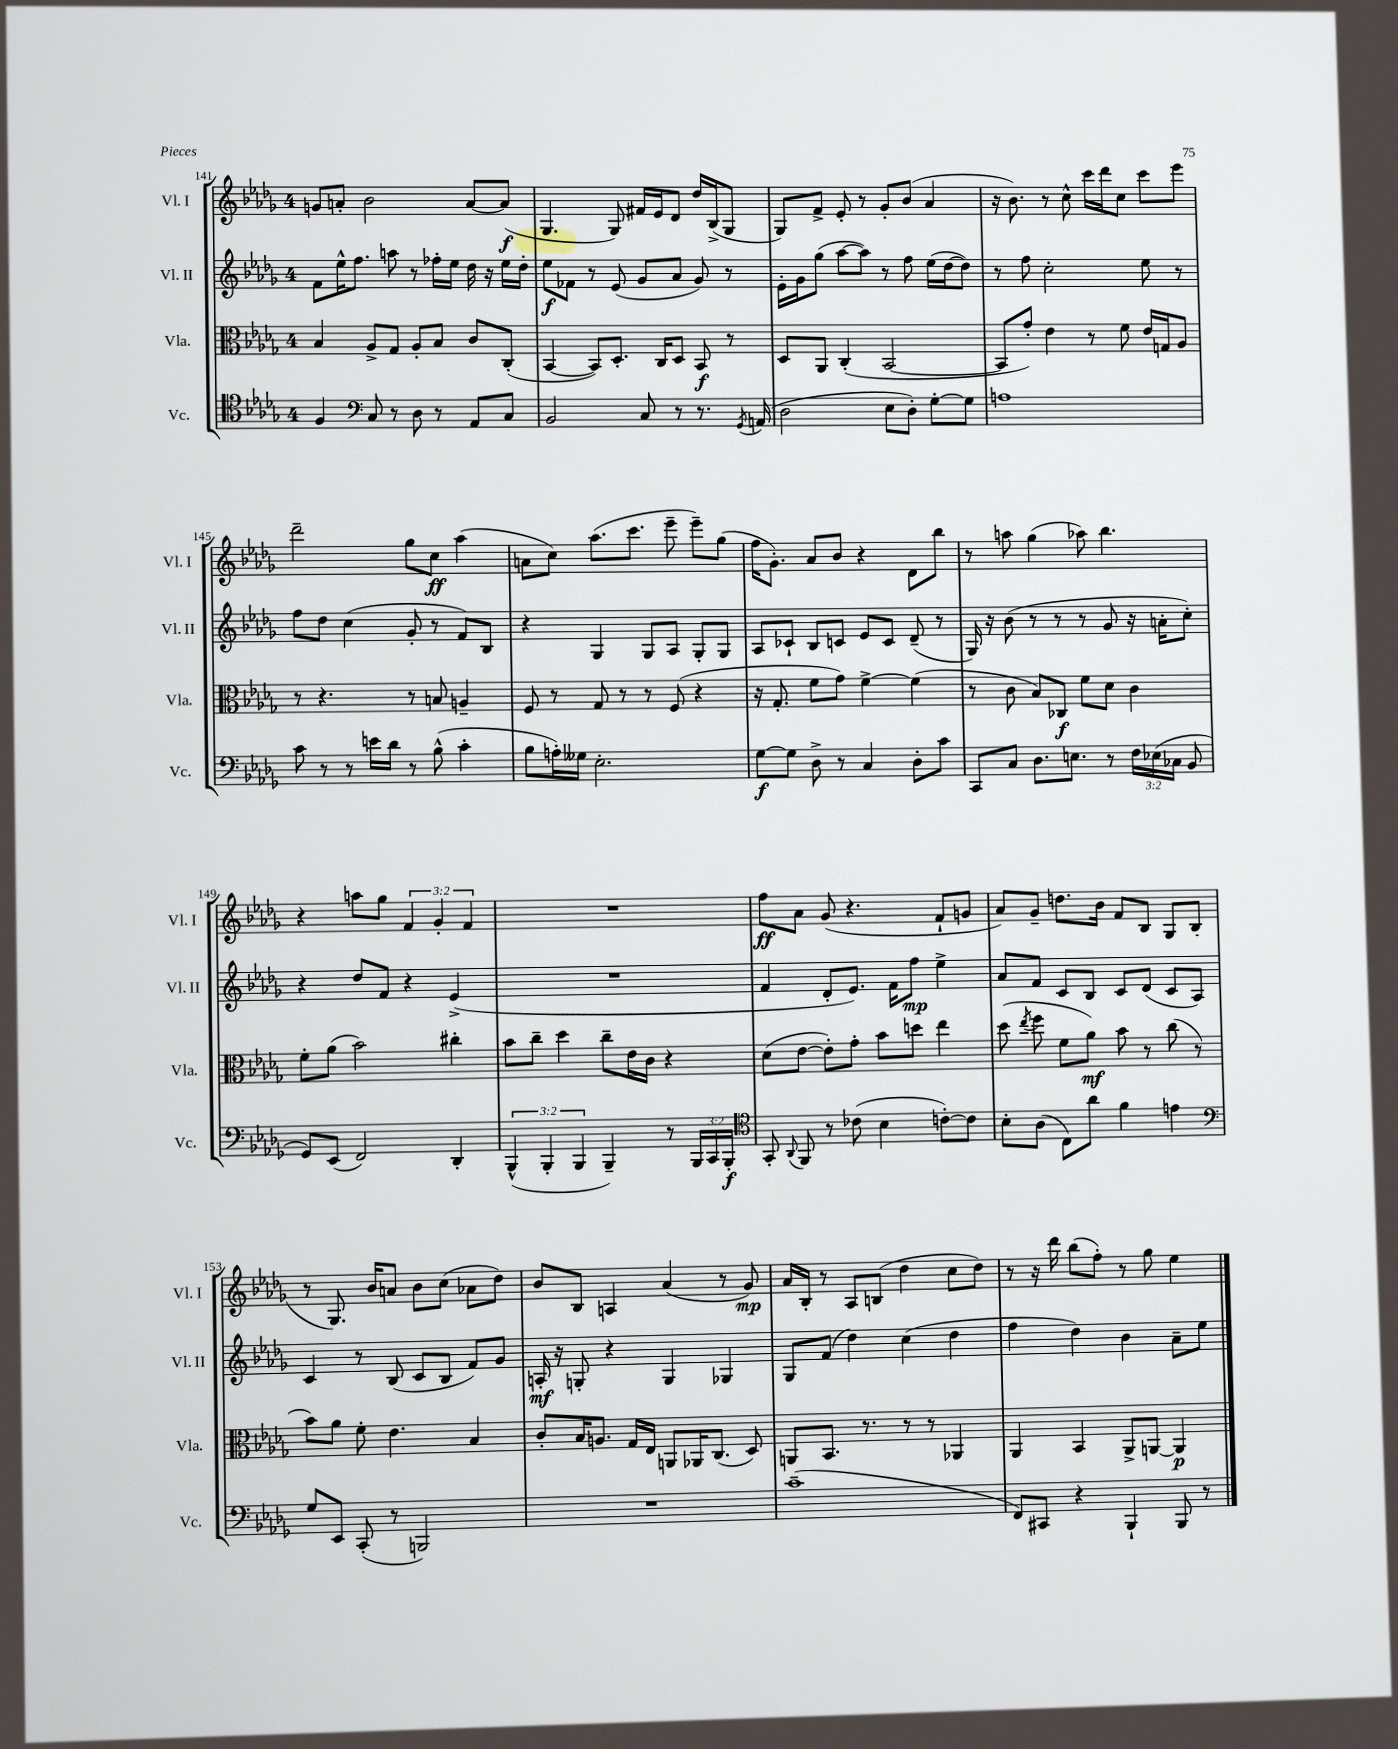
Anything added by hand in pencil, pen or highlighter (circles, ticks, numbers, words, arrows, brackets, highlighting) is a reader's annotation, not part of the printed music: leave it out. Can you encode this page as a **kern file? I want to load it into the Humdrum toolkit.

**kern	**kern	**kern	**kern
*staff4	*staff3	*staff2	*staff1
*clefC4	*clefC3	*clefG2	*clefG2
*k[b-e-a-d-g-]	*k[b-e-a-d-g-]	*k[b-e-a-d-g-]	*k[b-e-a-d-g-]
*M4/4	*M4/4	*M4/4	*M4/4
4F/	4B-/	8f\L	8g/L
.	.	16ee-^^\K	8a'/J
.	.	8.ff\J	.
*clefF4	*	*	*
8C/	8A-^/L	.	2b-\
8r	8G-/J	8aa\	.
8D-\	8A-'/L	8r	.
8r	8B-/J	16ff-'\LL	.
.	.	16ee-\JJ	.
8AA-/L	8c/L	16dd-\	[8a/L
.	.	16r	.
8C/J	(8C'/J	16ee-\LL	(8a/]J
.	.	16dd-'\JJ	.
=	=	=	=
2BB-/	[4BB-/	8ee-\L	4.G-/
.	.	8f-\J	.
.	8BB-/]L)	8r	.
.	8.D-'/J	(8e-/	8G-/)
8C/	.	8g-/L	16f#/LL
.	16C/LK	.	16e-/J
8r	8D-/J	8a-/J	8d-/J
8.r	8BB-/	8g-/)	16dd-/LL
.	.	.	(16B-^/J
.	8r	8r	8G-/J
8qGG-/	.	.	.
(16AA/	.	.	.
=	=	=	=
2D-\	8D-/L	16e-'\LL	8G-/L)
.	.	16g-\J	.
.	8AA-/J	(8gg-\J	8f^/J
.	(4C'/	[8aa-\L	8e-'/
.	.	8aa-\]J)	8r
8E-\L	[2BB-/	8r	8g-'/L
8D-'\J)	.	8ff\	(8b-/J
[8G-'\L	.	(16ee-\LL	4a-/
.	.	[16dd-\J	.
8G-\]J	.	8dd-\]J)	.
=	=	=	=
1A	8BB-/]L	8r	16r
.	.	.	8.b-\)
.	8g-'/J)	8ff\	.
.	4e-\	2cc'\	8r
.	.	.	8cc^^\
.	8r	.	16ccc\LL
.	.	.	16ddd-\J
.	8f\	.	8cc\J
.	16e-/LL	8ee-\	8ccc\L
.	16G/J	.	.
.	8A-/J	8r	8eee-\J
=	=	=	=
8c\	8r	8ff\L	2ddd-~\
8r	4.r	8dd-\J	.
8r	.	(4cc\	.
16e\LL	.	.	.
16d-\JJ	.	.	.
8r	8r	8g-'/	8gg-\L
(8B-^^\	8B/	8r	8cc\J
4c'\	4A~/	8f/L)	(4aa-\
.	.	8B-/J	.
=	=	=	=
8B-\L	8F/	4r	8a\L
16A'\L)	8r	.	8cc\J)
16G--\JJ	.	.	.
2.E-'\	8G-/	4G-/	(8.aa-\L
.	8r	.	.
.	.	.	8.ccc\J
.	8r	8G-/L	.
.	(8F/	8A-/J	8eee-~\
.	4r	8G-'/L	8eee-~\L)
.	.	8G-/J	(8gg-\J
=	=	=	=
[8G-\L	16r	8A-/L	16ff\LK
.	8.G-'/	.	8.g-'\J)
8G-\]J	.	8c-`/J	.
8D-^\	8f\L	8B-/L	8a-/L
8r	8g-\J)	8c/J	8b-/J
4C/	[4f^\	8e-/L	4r
.	.	8c/J	.
8D-'\L	(4f\]	(8d-~/	8d-\L
8c\J	.	8r	8bb-\J
=	=	=	=
8CC/L	8r	16G-/)	8r
.	.	16r	.
8C/J	8c\	(8b-\	8aa\
8.D-\L	8B-/L)	8r	(4gg-\
.	8C-/J	8r	.
8.E\J	.	.	.
.	8f\L	8r	8aa-\)
8r	8d-\J	8g-/	4.bb-\
24F\LL	4c\	16r	.
(24E-\	.	.	.
.	.	16a'\LK	.
24C-\JJ	.	.	.
8BB-/	.	8cc'\J)	.
=	=	=	=
8GG-/L)	8f'\L	4r	4r
(8EE-/J	(8a-\J	.	.
2FF/)	2b-\)	8dd-/L	8aa\L
.	.	8f/J	8gg-\J
.	.	4r	6f/
.	.	.	6g-'/
4DD-'/	4cc#'\	(4e-^/	.
.	.	.	6f/
=	=	=	=
(6BBB-^^/	8b-\L	1r	1r
.	8cc~\J	.	.
6BBB-'/	.	.	.
.	4dd-\	.	.
6BBB-/	.	.	.
4BBB-~/)	8cc~\L	.	.
.	16e-\L	.	.
.	16c\JJ	.	.
8r	4r	.	.
24BBB-/LL	.	.	.
24CC/	.	.	.
24BBB-'/JJ	.	.	.
=	=	=	=
*clefC4	*	*	*
8GG-'/	(8d-\L	4f/	8ff\L
8qqAA-/	.	.	.
8FF/	[8e-\J	.	8a-\J
8r	8e-'\]L)	8d-'/L	(8g-/
(8c-\	8g-'\J	8.e-/J)	4.r
4B-\	8b-\L	.	.
.	.	16f\LK	.
.	8dd\J	8ff\J	.
[8c'\L)	4ee-\	4ee-^\	8f`/L
8c\]J	.	.	8g/J
=	=	=	=
8B-'\L	(8dd-\	8a-/L	8a-/L)
.	8qee-/	.	.
(8A-\J	8ff\	8f/J	8g-~/J
8C\L)	8f\L	8c/L	8.dd\L
8a-\J	8a-\J)	8B-/J	.
.	.	.	16b-\Jk
4f\	8b-\	8c/L	8f/L
.	8r	(8d-/J	8B-/J
4e\	(8cc\	8c/L	8G-/L
.	8r	8A-/J)	(8B-/J
=	=	=	=
*clefF4	*	*	*
8G-/L	8b-\L)	4c/	8r
8EE-/J	8a-\J	.	8.G-/)
(8CC'/	8f'\	8r	.
.	.	.	16b-/LK
8r	4.e-\	(8B-/	8a/J
2BBB/)	.	8c/L	8b-\L
.	.	8B-/J	(8cc\J
.	4B-/	8f/L)	8a-\L
.	.	8g-/J	8dd-\J)
=	=	=	=
1r	8c'/L	16A'/	8b-/L
.	.	16r	.
.	16B-/K	8G'/	8B-/J
.	8.A/J	.	.
.	.	4r	4A/
.	16G-/LL	.	.
.	16E-/JJ	.	.
.	8AA/L	4G/	(4a-/
.	16AA-/K	.	.
.	(8.C/J	.	.
.	.	4G-/	8r
.	8D-/)	.	8g-/)
=	=	=	=
(1c~	8AA/L	8G-/L	16a-/LL
.	.	.	16B-'/JJ
.	8.BB-/J	(8f/J	8r
.	.	4dd-\)	8A-/L
.	8.r	.	.
.	.	.	(8B/J
.	8r	(4cc\	4dd-\
.	8r	.	.
.	4AA-/	4dd-\	8cc\L
.	.	.	8dd-\J)
=	=	=	=
8FF/L)	4AA-/	4ff\	8r
8CC#/J	.	.	16r
.	.	.	16ddd-\
4r	4BB-/	4dd-\)	(8bb-\L
.	.	.	8ff'\J)
4BBB-`/	8AA-^/L	4b-\	8r
.	[8AA/J	.	8gg-\
8BBB-/	4AA/]	8a-~\L	4ee-\
8r	.	8ee-\J	.
==	==	==	==
*-	*-	*-	*-
